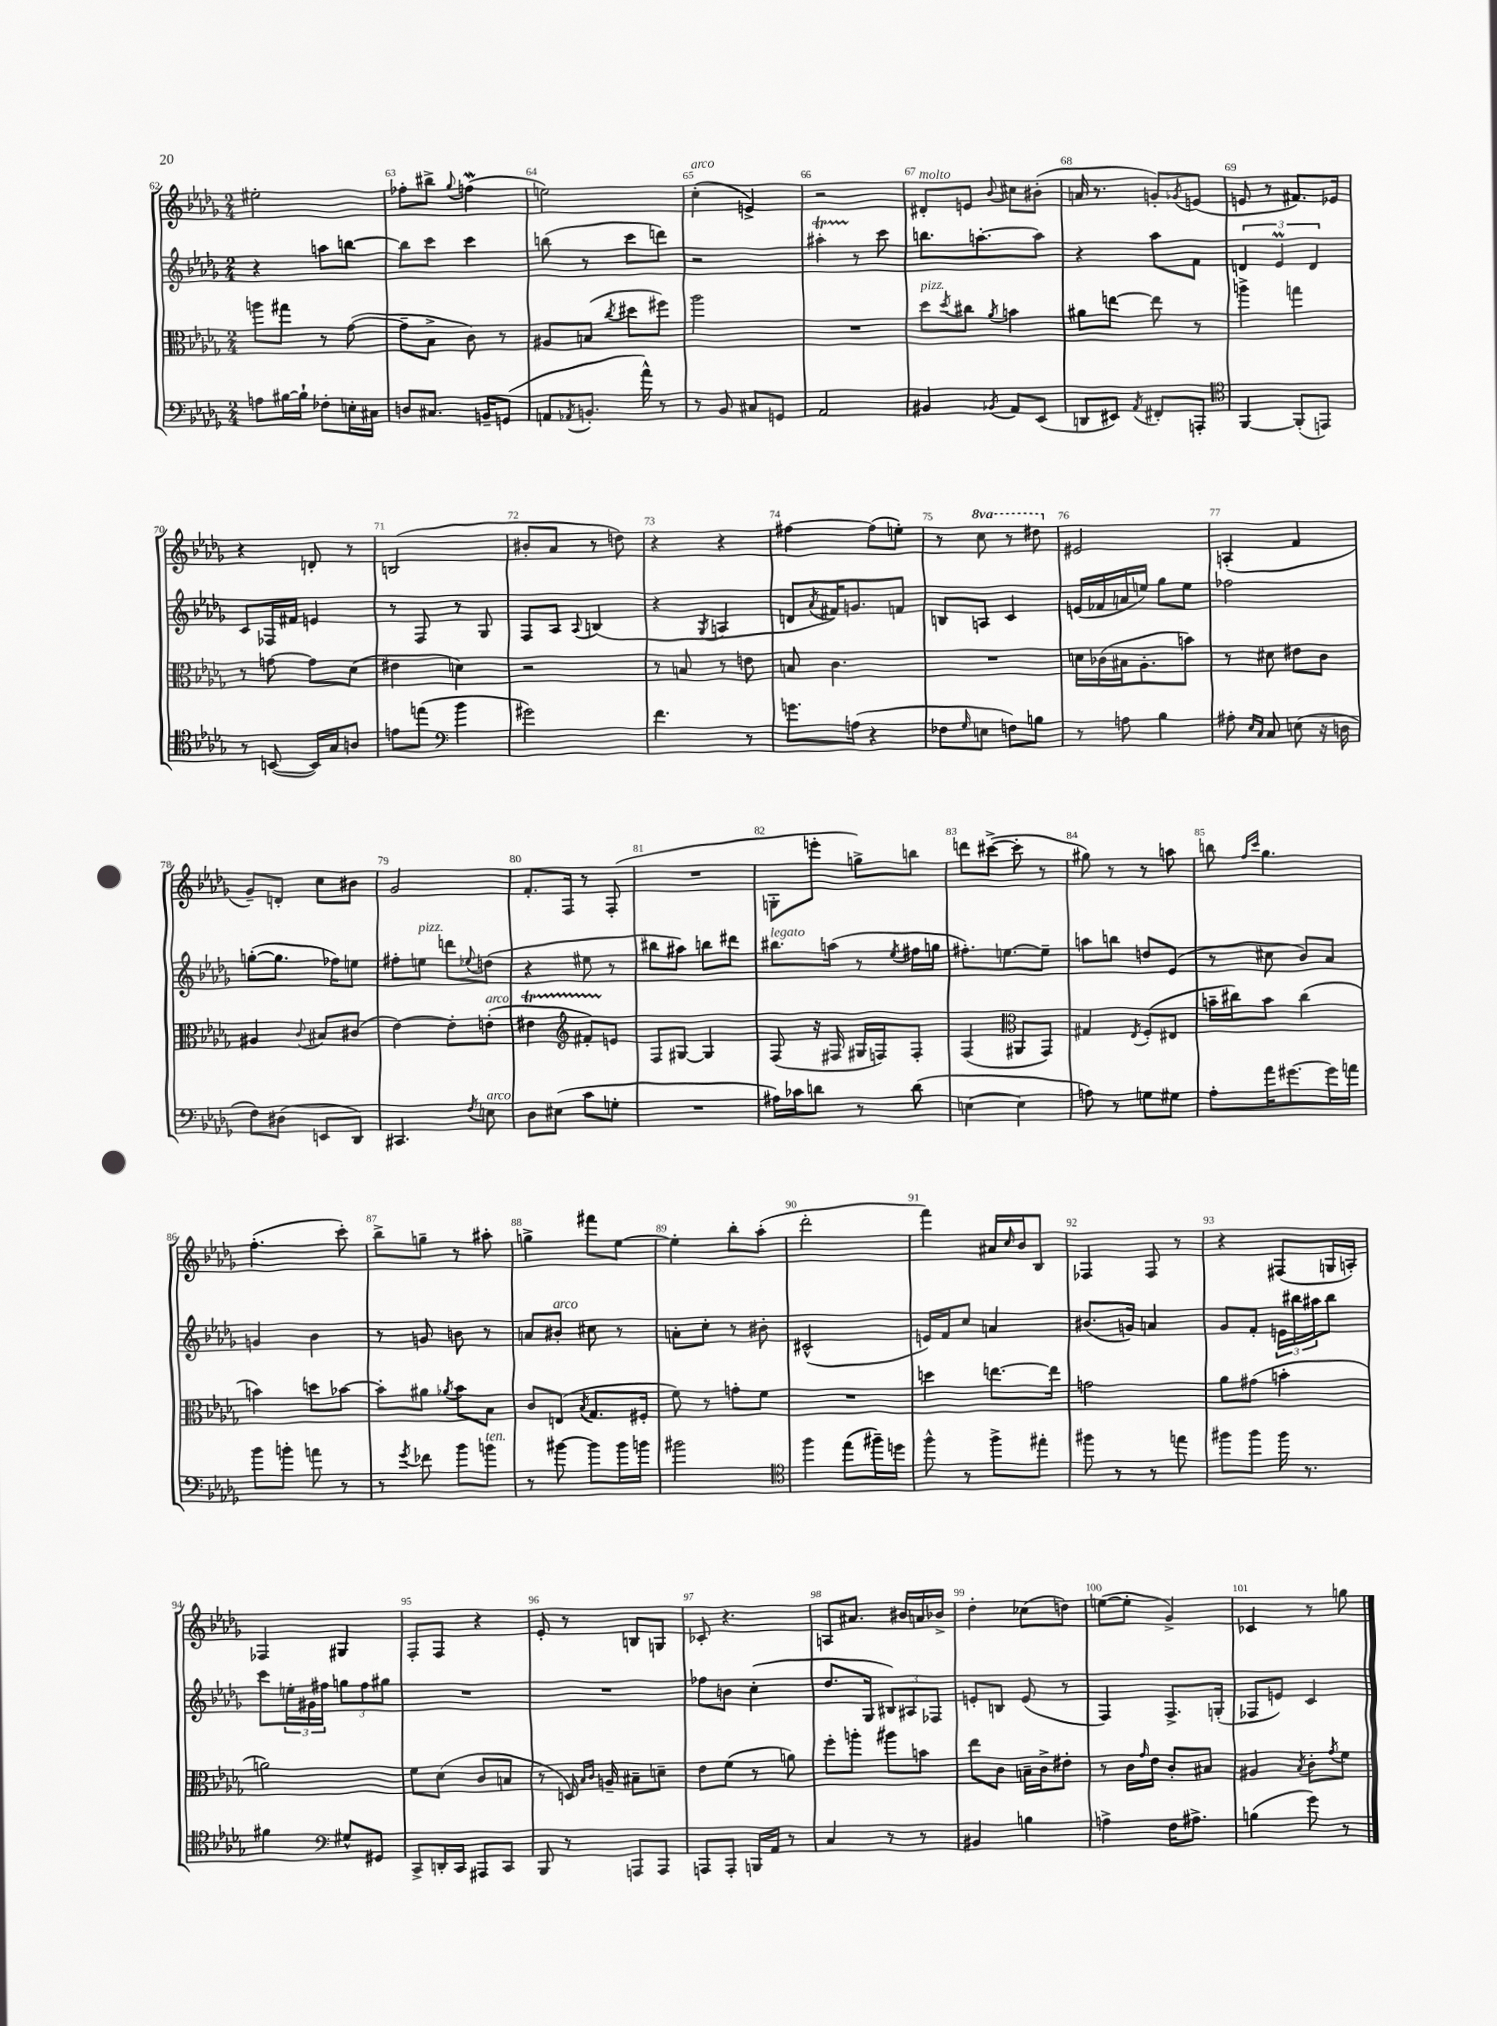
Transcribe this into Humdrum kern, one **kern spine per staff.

**kern	**kern	**kern	**kern
*staff4	*staff3	*staff2	*staff1
*clefF4	*clefC3	*clefG2	*clefG2
*k[b-e-a-d-g-]	*k[b-e-a-d-g-]	*k[b-e-a-d-g-]	*k[b-e-a-d-g-]
*M2/4	*M2/4	*M2/4	*M2/4
8A	8aa	4r	2ee#'
[16B#	8gg#	.	.
16B#`]	.	.	.
8F-'	8r	8aa	.
16E'	([8g-	[8bb	.
16C#	.	.	.
=	=	=	=
8D	8g-~]	8bb]	8ff-'
8.C#	8B-^	8ccc	8bb#^
.	.	.	8qqgg-
.	8c)	4ccc	(4ff
16BB~	.	.	.
(8GG	8r	.	.
=	=	=	=
8AA	8A#	(8bb	2ee)
8qAA-	.	.	.
8.BB'	(8B	8r	.
.	8qcc	.	.
.	8dd#	8ccc	.
16a-^^)	.	.	.
8r	8ff#)	8ddd)	.
=	=	=	=
8r	2aa-	2r	(4cc'
8BB-	.	.	.
8C#	.	.	4e^)
8GG	.	.	.
=	=	=	=
2AA-	2r	4aa#'	2r
.	.	8r	.
.	.	8ccc	.
=	=	=	=
4BB#	8dd-	8.bb	8d#'
.	8qdd-	.	.
.	8cc#	.	8e
.	.	[8.aa'	.
8qBB-	8qa-	.	8qqb-
8AA-	4b	.	8cc#
(8EE-	.	8aa]	(8b#'
=	=	=	=
8DD	8a#	4r	16a
.	.	.	8.r
8EE#)	[8ee	.	.
8qAA-	.	.	.
8FF#'	8ee]	8aa-	8g')
.	.	.	8qg-
8AAA'	8r	8f	(8e
=	=	=	=
*clefC4	*	*	*
[4FF	4aa^	6d	8e
.	.	.	8r
.	.	6e-	.
(8FF']	4gg	.	8.f#)
.	.	6d	.
8EE)	.	.	.
.	.	.	16e-
=	=	=	=
8r	8r	8c	4r
([8BB	[8g	16F-	.
.	.	16f#	.
16BB])	8g]	4e	8d'
16G-	.	.	.
8A	(8d-	.	8r
=	=	=	=
8e	4e#	8r	(2B
(8ee	.	8F	.
*clefF4	*	*	*
4b-	4d)	8r	.
.	.	8G-	.
=	=	=	=
2g#)	2r	8F	8b#'
.	.	8A-	8a-
.	.	8qqA-	.
.	.	(4B	8r
.	.	.	8dd)
=	=	=	=
4.f	8r	4r	4r
.	8B	.	.
.	.	8qG-	.
.	8r	4A	4r
8r	8e	.	.
=	=	=	=
8.g	8B	8d	[4ff#
.	.	8qa-	.
.	4.c	16f#)	.
(16A	.	8.g	.
4r	.	.	(8ff#]
.	.	8f	8ee')
=	=	=	=
8F-	2r	8B	8r
16qqG-	.	.	.
8E	.	8A	8ccc
8F)	.	4c	8r
8B	.	.	8ddd#
=	=	=	=
8r	16d	(16e	2e#
.	(16c-	16f-	.
8A	16B#	16a	.
.	8.A-'	16ee)	.
4B-	.	8gg-	.
.	8b)	8ee	.
=	=	=	=
8A#'	8r	2ff-	(4A'
16qqE-	.	.	.
16qqC	.	.	.
8C	8d#	.	.
(8E	8e#	.	4f
16r	8c	.	.
16D	.	.	.
=	=	=	=
8F)	4A#	([8gg'	8g-~)
(8D#	.	8.gg]	8d'
.	8qqc	.	.
8EE	8B#	.	8cc
.	.	16ff-)	.
8DD-)	(8c#	8ee	8b#
=	=	=	=
4.CC#	[4e-)	8ff#'	2g-
.	.	8ee	.
.	8e-']	8ddd	.
8qF	.	8qqee-	.
8E	(8e'	(8dd	.
=	=	=	=
8D-	4e#	4r	8.f'
(8E#	.	.	.
.	.	.	16F
*	*clefG2	*	*
8c	8f#')	8ee#	8r
8G'	8e	8r	(8F'
=	=	=	=
2r	8F	8bb#	2r
.	[8G#	8aa#)	.
.	4G#]	8bb	.
.	.	8ddd#	.
=	=	=	=
16A#)	(8F	8.bb#	8G'
16c-	.	.	.
8d	16r	.	8eee'
.	16F#	(16aa	.
8r	16G#	8r	8gg^)
.	16F)	.	.
.	.	8qee-	.
(8d	8F'	16ff#	8bb
.	.	16gg	.
=	=	=	=
[4E	(4F	8.ff#')	8ddd
.	.	.	([8ccc#^
.	.	[8.ee	.
*	*clefC3	*	*
4E]	8AA#	.	8ccc#']
.	8GG-)	8ee~]	8r
=	=	=	=
8A)	4G#	8aa	8gg#)
8r	.	8bb	8r
.	8qE-	.	.
8G	(8F'	8dd	8r
8G#	8E#	(8e-	8aa
=	=	=	=
8A-'	16b~	8r	8bb
.	16cc#)	.	.
.	.	.	16qqff
.	.	.	16qqccc
16a-	8b	8cc#	4.gg-
[8.g#	.	.	.
.	(4cc#	8b-)	.
16g#]	.	8a-	.
16a	.	.	.
=	=	=	=
8b-	4b)	4g	(4.ff'
8b'	.	.	.
8a	8dd	4b-	.
8r	[8b-	.	8ccc')
=	=	=	=
8r	8b-']	8r	8bb-^
8qg-	.	.	.
8f-	8a#	8g	8gg~
.	8qa-	.	.
8b-	8b-	8b	8r
8b	8B-	8r	8aa#'
=	=	=	=
8r	8c	8a	4gg^
[8b#	(8E	8b#'	.
.	8qB-	.	.
8b#]	8.G-	8cc#	8fff#
16b#	.	8r	[8ee-
16b	16F#'	.	.
=	=	=	=
2b#	8f)	8a'	4ee-']
.	8r	8cc'	.
.	8g'	8r	8bb-'
.	8f	8b#'	(8aa-'
=	=	=	=
*clefC4	*	*	*
4ff	2r	(2c#^^	2ddd-'
(8ee-	.	.	.
16ff#~)	.	.	.
16dd	.	.	.
=	=	=	=
8ff^^	4dd	16e)	4fff)
.	.	16f	.
8r	.	8cc	.
8ff^	[8.ee	4a	16a#
.	.	.	16qqcc
.	.	.	16b-
8ee#'	.	.	8B-
.	16ee]	.	.
=	=	=	=
8ff#	2g	(8.b#	4F-
8r	.	.	.
.	.	16g)	.
8r	.	4a	8F-
8ee	.	.	8r
=	=	=	=
8ff#	8a-	8g-	4r
8ff#	(8g#	8f'	.
16ff#	4b'	24e	(8F#
.	.	24bb#	.
8.r	.	.	.
.	.	24aa#	.
.	.	8bb#	16G
.	.	.	16A')
=	=	=	=
4f#	2a)	8ccc	4F-
.	.	24ee'	.
.	.	24g#	.
.	.	24ff#	.
*clefF4	*	*	*
8G#^^	.	12gg	4G#
.	.	12ff#	.
8GG#	.	.	.
.	.	12gg#	.
=	=	=	=
8CC^	8f	2r	8F'
16DD'	(8d-	.	8F
16CC	.	.	.
8AAA#	8c	.	4r
8CC	8B	.	.
=	=	=	=
8BBB-	8r	2r	8e-'
8r	16D)	.	8r
.	16qqB-	.	.
.	16qqc	.	.
.	16A~	.	.
8AAA	8B#~	.	8B
8AAA	8d~	.	8G
=	=	=	=
8AAA	8e-	8ff-	8c-'
8AAA'	(8f	8b	4.r
16BBB	8r	(4cc'	.
16AA-	.	.	.
8r	8a)	.	.
=	=	=	=
4C	8ff'	8.dd-	8A
.	8aa'	.	8.a#
.	.	16G-	.
8r	8aa#	12B#)	.
.	.	.	16b#
.	.	12A#	.
8r	8b	.	16a
.	.	12F-	.
.	.	.	16b-^
=	=	=	=
4BB#	8ee-	8e'	4dd-'
.	8c	8B	.
4B	16B~	(8e	(8cc-
.	16c^	.	.
.	8e#'	8r	8dd)
=	=	=	=
4A^	8r	4F)	([8ee
.	16c	.	8ee']
.	16qqg-	.	.
.	16e-	.	.
16F	8c'	8.F^	4g-^)
8.A#^	.	.	.
.	8B#	.	.
.	.	(16G'	.
=	=	=	=
(4B	4A#	8F-	4c-
.	.	8e)	.
.	8qB-	.	.
8g-)	8c'	4c	8r
.	8qg-	.	.
8r	8f	.	8gg
==	==	==	==
*-	*-	*-	*-
